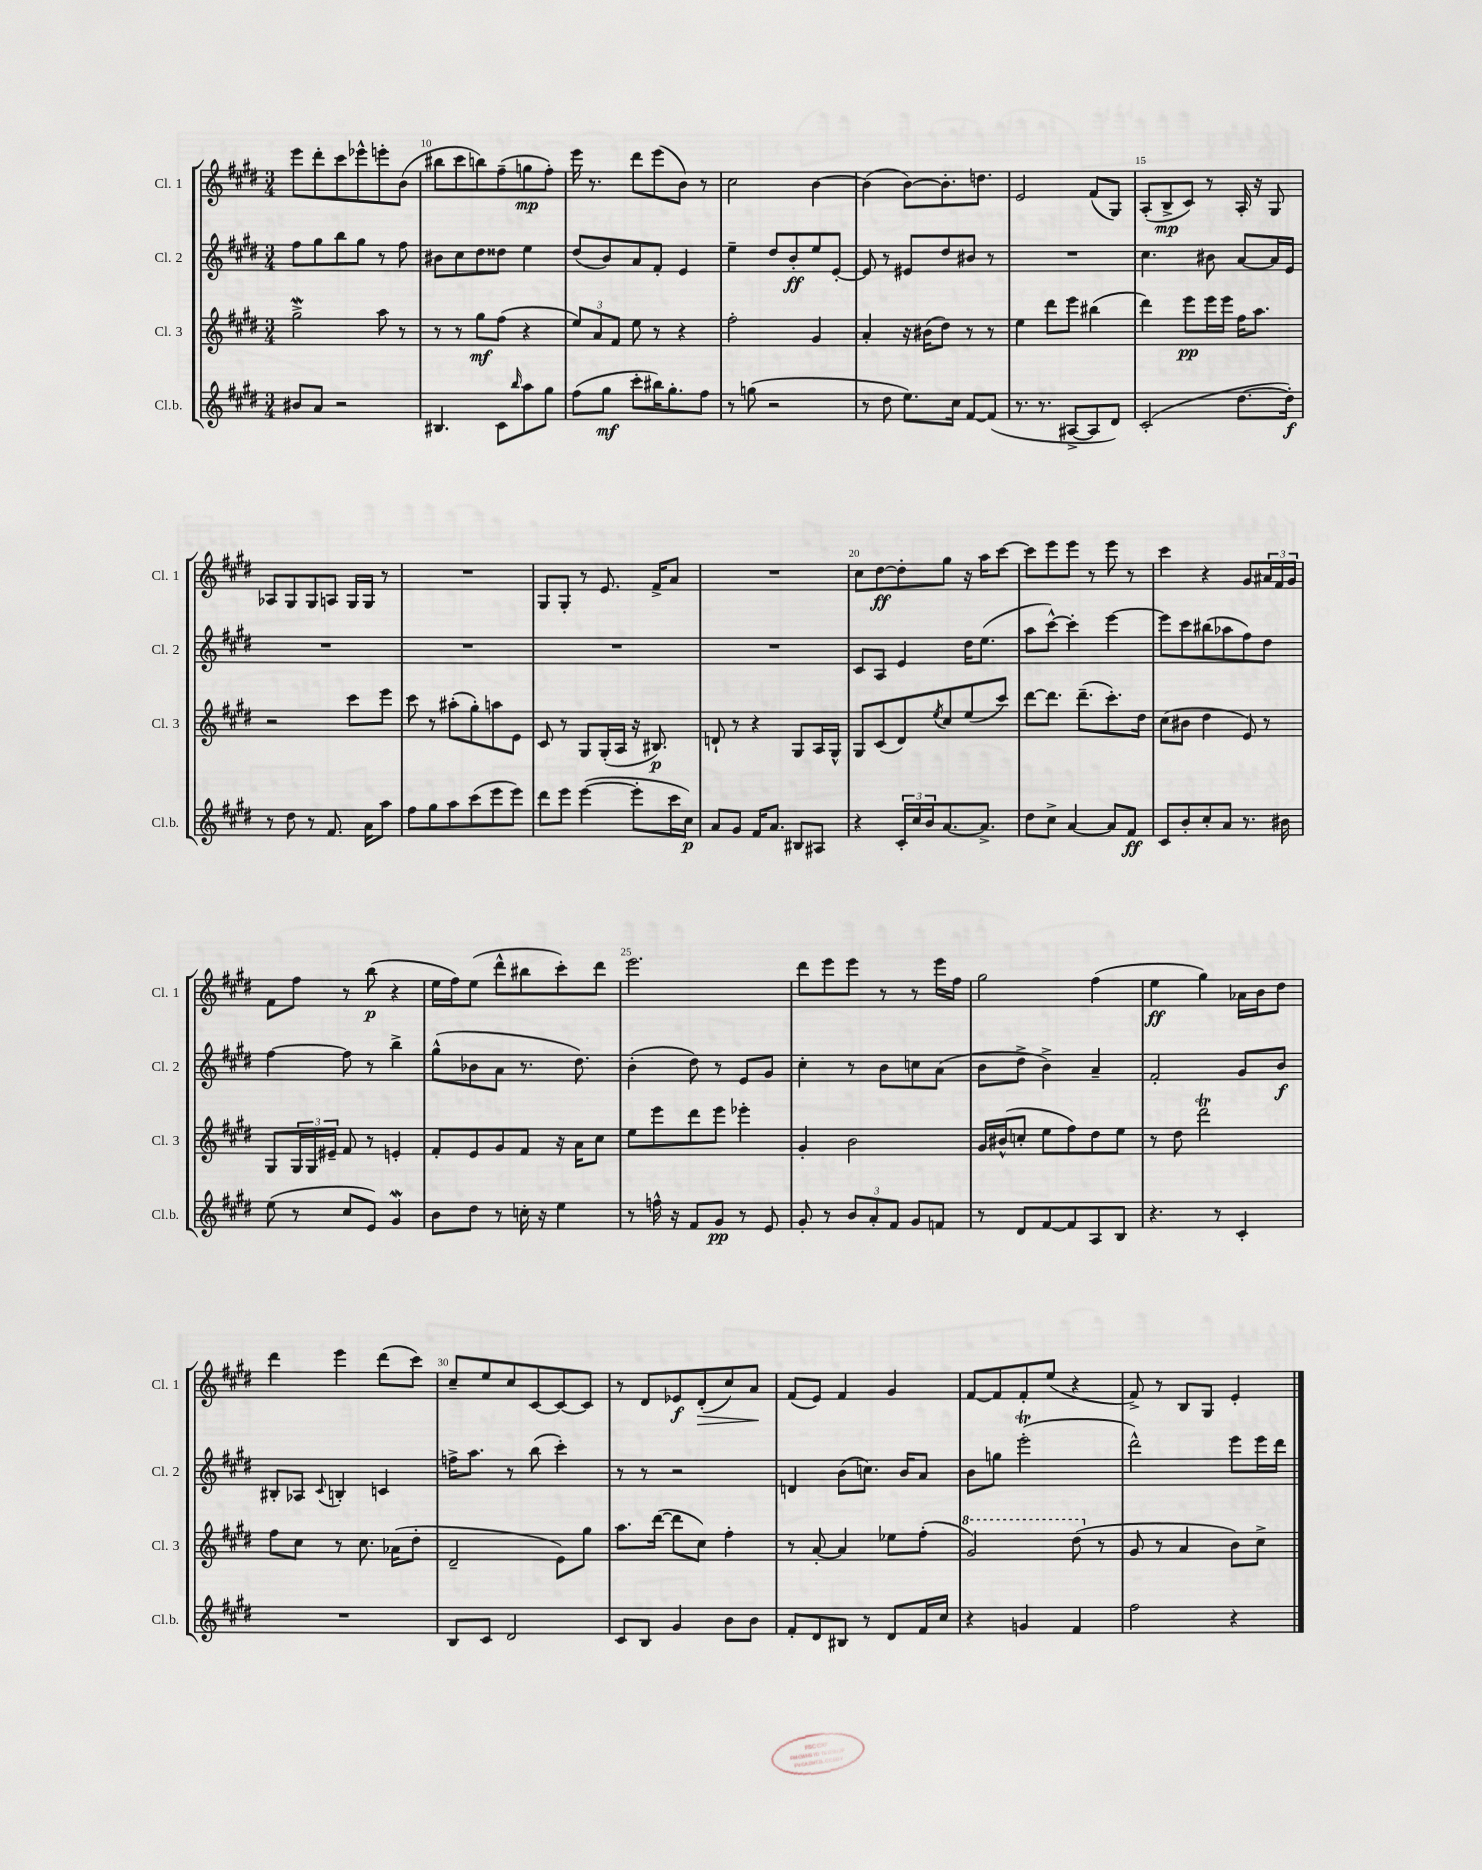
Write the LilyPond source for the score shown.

<<
\new StaffGroup <<
\new Staff = "s0" \with { instrumentName = "Cl. 1" shortInstrumentName = "Cl. 1" } {
    \clef treble \key e \major \numericTimeSignature \time 3/4
    e'''8 dis'''8-. cis'''8 ees'''8-^ e'''8-. b'8( |
    bis''8 cis'''8 b''8) fis''8--( g''8\mp fis''8-.) |
    e'''16 r8. dis'''8 e'''8( b'8) r8 |
    cis''2 b'4~ |
    b'4( b'8~) b'8.-. d''8. |
    e'2 fis'8( gis8) |
    a8-.( b8->\mp cis'8) r8 a16-. r16 gis8 |
    aes8 gis8 gis8 a8 gis16 gis16 r8 |
    R2. |
    gis8 gis8-. r8 e'8. fis'16-> a'8 |
    R2. |
    cis''8 dis''8~\ff dis''8-. gis''8 r16 a''16 cis'''8~ |
    cis'''8 e'''8 e'''8 r8 e'''8 r8 |
    cis'''4 r4 gis'8 \tuplet 3/2 { ais'16 fis'16 gis'16 } |
    fis'8 fis''8 r8 b''8\p( r4 |
    e''16 fis''16) e''8( dis'''8-^ bis''8 cis'''8-.) dis'''8 |
    e'''2. |
    dis'''8 e'''8 e'''8 r8 r8 e'''16 fis''16 |
    gis''2 fis''4( |
    e''4\ff gis''4) aes'16 b'16 dis''8 |
    dis'''4 e'''4 dis'''8( cis'''8) |
    cis''8-- e''8 cis''8 cis'8~ cis'8~ cis'8 |
    r8 dis'8 ees'8\f dis'8-.\>( cis''8) a'8\! |
    fis'8( e'8) fis'4 gis'4 |
    fis'8~ fis'8 fis'8-. e''8( r4 |
    fis'8->) r8 b8 gis8 e'4-. \bar "|." |
}
\new Staff = "s1" \with { instrumentName = "Cl. 2" shortInstrumentName = "Cl. 2" } {
    \clef treble \key e \major \numericTimeSignature \time 3/4
    fis''8 gis''8 b''8 gis''8 r8 fis''8 |
    bis'8 cis''8 dis''8 disis''8 e''4 |
    dis''8( b'8) a'8 fis'8-. e'4 |
    e''4-- dis''8 b'8-.\ff e''8 e'8~-. |
    e'8 r8 eis'8 dis''8 bis'8 r8 |
    R2. |
    cis''4. bis'8 a'8~ a'16 e'16 |
    R2. |
    R2. |
    R2. |
    R2. |
    cis'8 a8 e'4 dis''16 e''8.( |
    a''8 cis'''8~-^) cis'''4-. e'''4~ |
    e'''8 cis'''8 bis''8( aes''8 fis''8) dis''8 |
    fis''4~ fis''8 r8 b''4-> |
    gis''8-^( bes'8 a'8 r8. dis''8.) |
    b'4-.( dis''8) r8 e'8 gis'8 |
    cis''4-. r8 b'8 c''8 a'8( |
    b'8 dis''8-> b'4->) a'4-- |
    fis'2-. gis'8 b'8\f |
    bis8-. aes8 \appoggiatura { cis'8 } b4-. c'4 |
    f''16-> a''8. r8 b''8( cis'''4-.) |
    r8 r8 r2 |
    d'4 b'8( c''8.) b'16 a'8 |
    b'8 g''8 e'''2-.\trill( |
    dis'''2-^) e'''8 e'''16 dis'''16 \bar "|." |
}
\new Staff = "s2" \with { instrumentName = "Cl. 3" shortInstrumentName = "Cl. 3" } {
    \clef treble \key e \major \numericTimeSignature \time 3/4
    gis''2->\mordent a''8 r8 |
    r8 r8 gis''8\mf fis''8( r4 |
    \tuplet 3/2 { e''8) a'8 fis'8 } e''8 r8 r4 |
    fis''2-. gis'4 |
    a'4-. r16 bis'16( dis''8) r8 r8 |
    e''4 dis'''8 e'''8 bis''4( |
    dis'''4) e'''8\pp e'''16 e'''16 fis''16 a''8. |
    r2 cis'''8 e'''8 |
    cis'''8 r8 ais''8-.( gis''8-.) a''8 e'8 |
    cis'8 r8 gis8 gis16-.( a16 r16 bis8.\p) |
    d'8-! r8 r4 gis8 a16 gis16-^ |
    gis8 cis'8( dis'8) \acciaccatura { e''8 } cis''8 e''8( cis'''8) |
    dis'''8~ dis'''8. dis'''8.--( cis'''8.-.) dis''16 |
    cis''8( bis'8 dis''4 e'8) r8 |
    gis8 \tuplet 3/2 { gis16 gis16 eis'16-- } fis'8 r8 e'4-. |
    fis'8-. e'8 gis'8 fis'8 r16 a'16 cis''8 |
    e''8 e'''8 dis'''8 e'''8 ees'''4-. |
    gis'4-. b'2 |
    gis'16 bis'16-^( c''8-. e''8 fis''8) dis''8 e''8 |
    r8 dis''8 dis'''2\trill |
    fis''8 cis''8 r8 cis''8. aes'16( dis''8-. |
    dis'2-- e'8) gis''8 |
    a''8. dis'''16~( dis'''8 cis''8) fis''4-. |
    r8 a'8~-. a'4 ees''8 fis''8-.( |
    \ottava #1 gis''2) dis'''8( \ottava #0 r8 |
    gis'8 r8 a'4 b'8) cis''8-> \bar "|." |
}
\new Staff = "s3" \with { instrumentName = "Cl.b." shortInstrumentName = "Cl.b." } {
    \clef treble \key e \major \numericTimeSignature \time 3/4
    bis'8 a'8 r2 |
    bis4. cis'8 \grace { b''16 } a''8 gis''8 |
    fis''8( gis''8\mf cis'''8-. bis''16) gis''8.-. fis''8 |
    r8 g''8( r2 |
    r8 dis''8 e''8.) cis''16 fis'8~ fis'8( |
    r8. r8. ais8~-> ais8 dis'8) |
    cis'2-.( dis''8.~ dis''16-.\f) |
    r8 dis''8 r8 fis'8. a'16 a''8 |
    fis''8 gis''8 a''8 cis'''8( e'''8 e'''8) |
    dis'''8 e'''8 e'''4~( e'''8-. cis'''16 cis''16\p) |
    a'8 gis'8 fis'16 a'8. bis8 ais8 |
    r4 \tuplet 3/2 { cis'16-. cis''16 b'16 } a'8.~ a'8.-> |
    dis''8 cis''8-> a'4~ a'8 fis'8\ff |
    cis'8 b'8-. cis''8-. a'8 r8. bis'16 |
    e''8( r8 cis''8 e'8) gis'4\mordent |
    b'8 dis''8 r8 c''16-. r16 e''4 |
    r8 f''16-^ r16 fis'8 gis'8\pp r8 e'8 |
    gis'8-. r8 \tuplet 3/2 { b'8 a'8-. fis'8 } gis'8 f'8 |
    r8 dis'8 fis'8~ fis'8 a8 b8 |
    r4. r8 cis'4-. |
    R2. |
    b8 cis'8 dis'2 |
    cis'8 b8 gis'4 b'8 b'8 |
    fis'8-. dis'8 bis8 r8 dis'8 fis'16 cis''16 |
    r4 g'4 fis'4 |
    fis''2 r4 \bar "|." |
}
>>
>>
\layout { \context { \Score currentBarNumber = #9 \override BarNumber.break-visibility = ##(#f #t #t) barNumberVisibility = #(every-nth-bar-number-visible 5) } }
